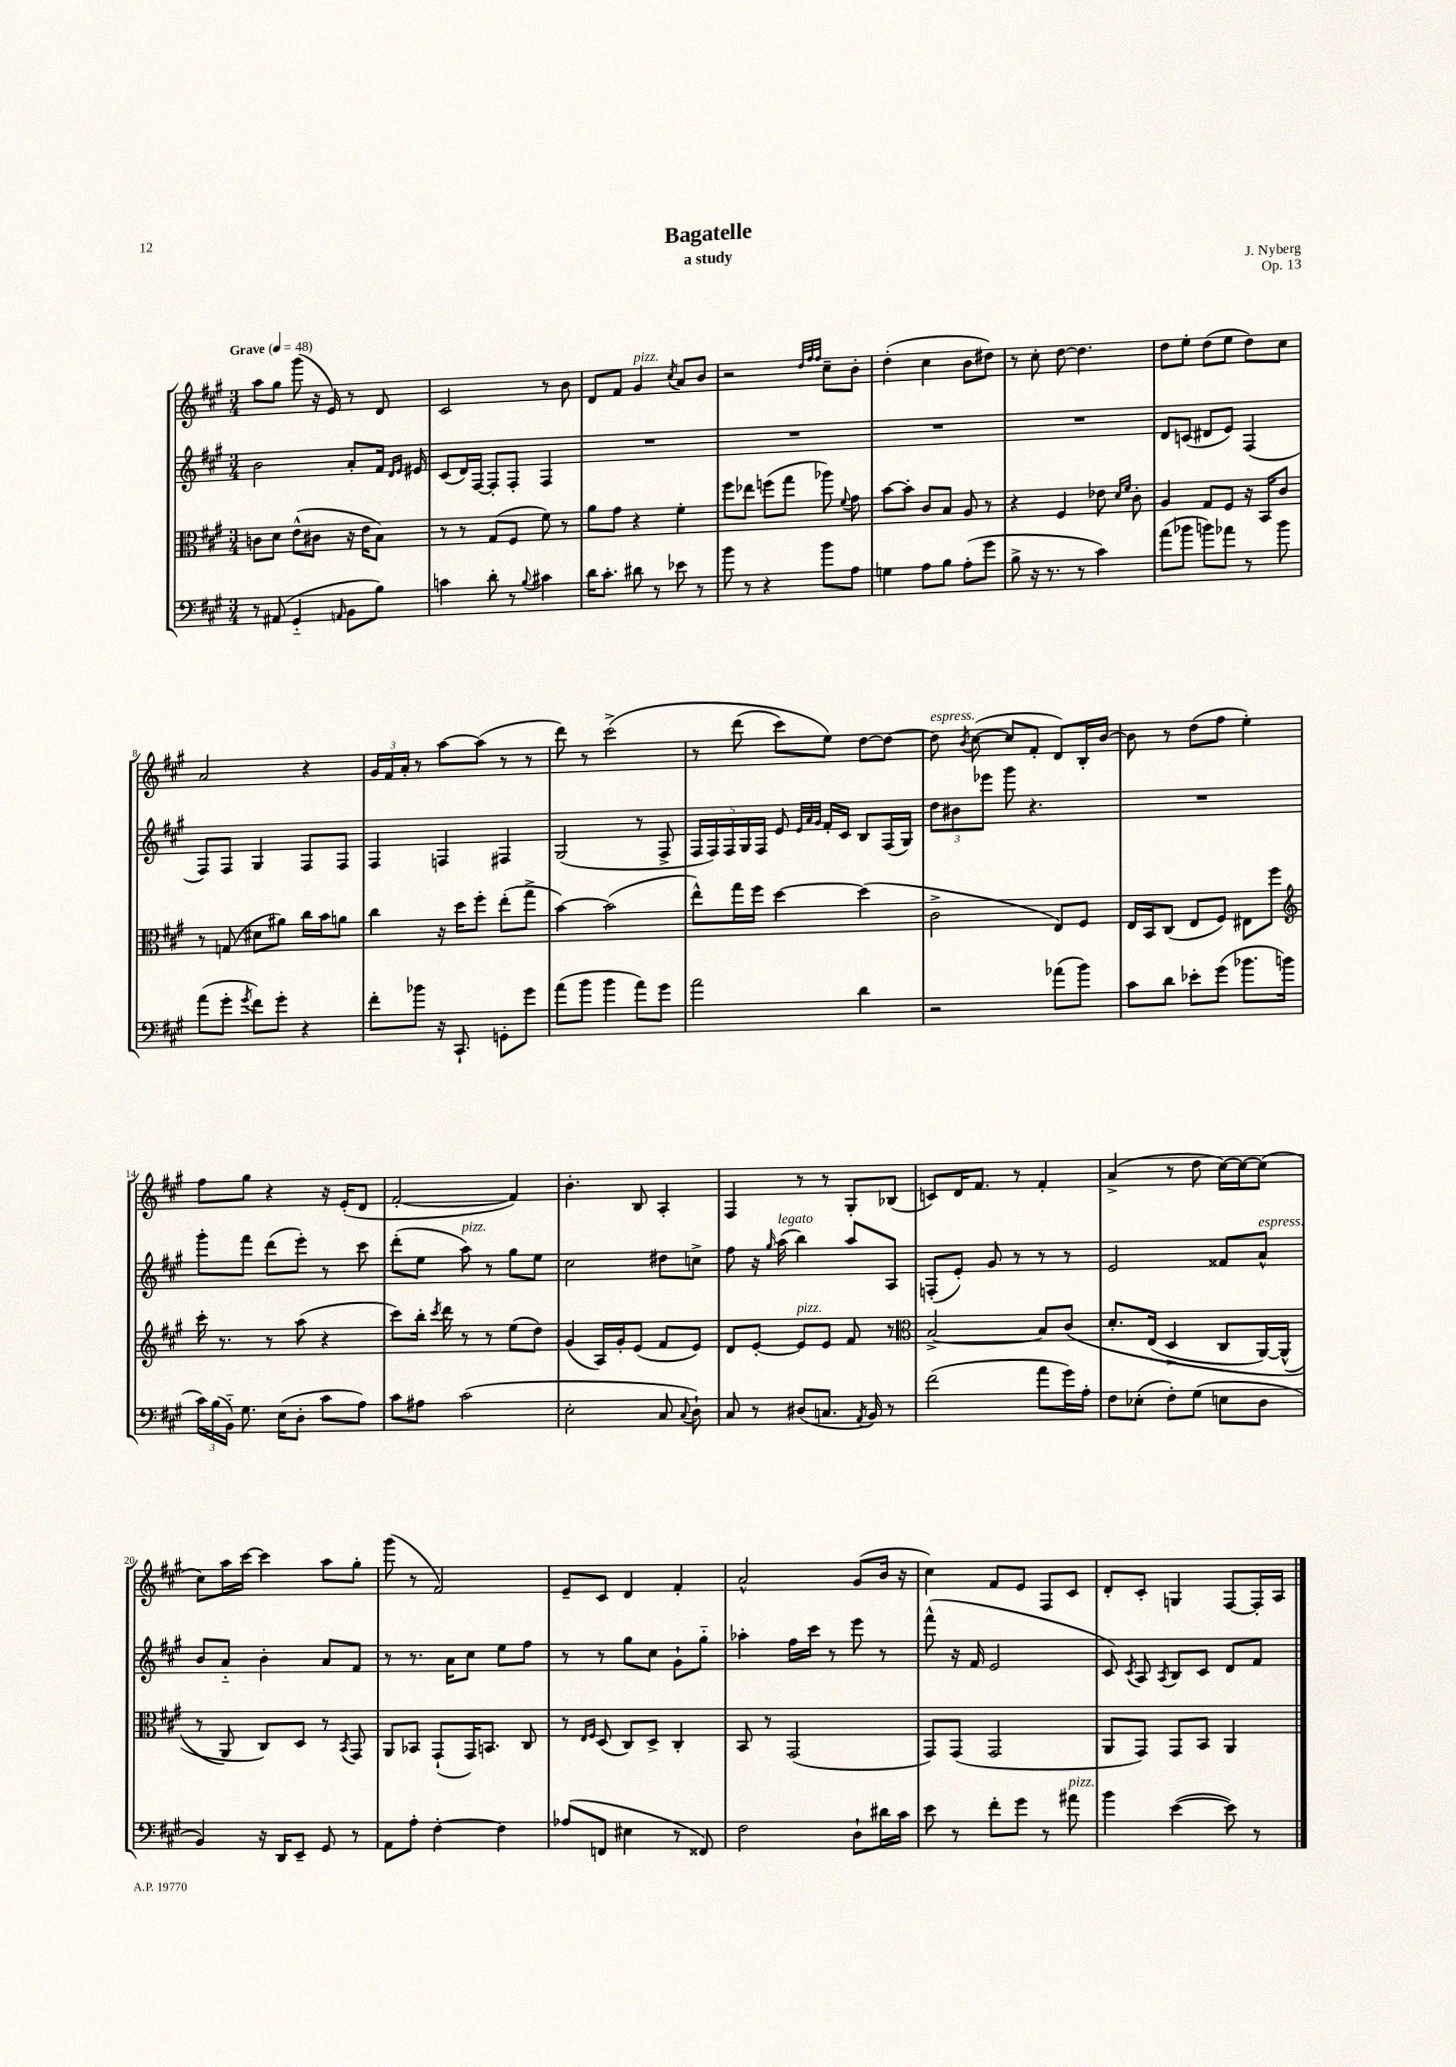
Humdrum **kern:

**kern	**kern	**kern	**kern
*part4	*part3	*part2	*part1
*staff4	*staff3	*staff2	*staff1
*clefF4	*clefC3	*clefG2	*clefG2
*k[f#c#g#]	*k[f#c#g#]	*k[f#c#g#]	*k[f#c#g#]
*M3/4	*M3/4	*M3/4	*M3/4
*MM48	*MM48	*MM48	*MM48
=1	=1	=1	=1
!	!	!	!LO:TX:a:B:t=Grave
8r	8cn\L	2b\	8aa\L
(8AA#X/	8d\J	.	8gg#\J
4GG#/	(8e^^\L	.	(8ggg#\
.	8c#X\J	.	16r
.	.	.	16e/)
16qqAAn/	.	.	.
8BB\L	16r	8a'/L	8r
.	16e\KL	.	.
8B\J)	8B\J)	16f#/Jk	8d/
.	.	16qqd/LL	.
.	.	16qqe/JJ	.
.	.	16e#X/	.
=2	=2	=2	=2
4cn\	8r	(8c#/L	2c#/
.	8r	16d/L)	.
.	.	[16F#/JJ	.
8d'\	(8G#/L	8F#'/L]	.
8r	8F#/J	8F#'/J	.
8qqB/	.	.	.
4c#X\	8f#\)	4F#/	8r
.	8r	.	8b\
=3	=3	=3	=3
16d\KL	8a\L	2.r	8d/L
8.c#'\J	.	.	.
.	8g#\J	.	8f#/J
!	!	!	!LO:TX:a:i:t=pizz.
8d#X\	4r	.	4g#/
8r	.	.	.
.	.	.	8qcc#/
8e-X\	4f#'\	.	8a/L
8r	.	.	8b/J
=4	=4	=4	=4
8b\	8ff#\L	2.r	2r
8r	8ee-X\J	.	.
4r	(8ffn\L	.	.
.	8gg#\J	.	.
.	.	.	32qqdd/LLL
.	.	.	32qqff#/
.	.	.	32qqff#/JJJ
8b\L	8aa-X\)	.	8cc#~\L
.	8qqf#/	.	.
8A\J	8g#\	.	8b'\J
=5	=5	=5	=5
4Gn\	[8b\L	2.r	(4dd'\
.	8b'\J]	.	.
8A\L	8c#/L	.	4cc#\
8B\J	8B/J	.	.
(8A'\L	8A/	.	8b\L
8g#\J	8r	.	8dd#X\J)
=6	=6	=6	=6
8B^\	4r	2.r	8r
16r	.	.	8cc#'\
8.r	.	.	.
.	4F#/	.	[8dd\
8r	.	.	4.dd\]
4c#\)	8e-X\	.	.
.	16qqd/LL	.	.
.	16qqf#/JJ	.	.
.	8c#'\	.	.
=7	=7	=7	=7
(8a\L	4A/	8d/L	8dd\L
8b-X\J	.	(8cn/J	8ee'\J
8bn\L)	8G#/L	8d#X/L	(8dd\L
8a-X\J	8F#/J	8e/J)	8ee\J
8r	16r	(4F#/	8dd\L)
.	16BB/KL	.	.
8b\	8c#/J	.	8cc#\J
!!LO:LB:g=z
=8	=8	=8	=8
(8a\L	8r	8F#/L)	2a/
8g#'\J	(8Gn/	8F#/J	.
8qg#/	.	.	.
8f#\L)	8d#X\L	4G#/	.
8g#'\J	8a#X\J)	.	.
4r	16cc#\LL	8F#/L	4r
.	16b\J	.	.
.	8an\J	8F#/J	.
=9	=9	=9	=9
8f#'\L	4cc#\	4F#/	24g#/LL
.	.	.	24f#/
.	.	.	24a'/JJ
8b-X\J	.	.	8r
16r	16r	4Fn/	[8aa\L
8.CC#`/	16dd\KL	.	.
.	8ff#'\J	.	(8aa\J]
8GGn'\L	(8ee'\L	4F#X/	8r
8g#\J	8gg#^\J	.	8r
=10	=10	=10	=10
(8a\L	[4b\)	(2G#/	8ddd\)
8b\J	.	.	8r
4b\	(2b\]	.	(2ccc#^\
8a\L)	.	8r	.
8g#\J	.	8F#^/	.
=11	=11	=11	=11
2a\	8ee^^\L)	20F#/LL	8r
.	.	20F#/)	.
.	.	20F#/	.
.	16gg#\L	.	(8ddd\
.	.	20G#/	.
.	16ff#\JJ	.	.
.	.	20F#/JJ	.
.	[4dd\	8e/	8ccc#\L)
.	.	32qqe/LLL	.
.	.	32qqa/	.
.	.	32qqg#/JJJ	.
.	.	16f#'/LL	8ee\J)
.	.	16c#/JJ	.
4d\	(4dd\]	8B/L	[8dd\L
.	.	(16F#/L	8dd\J_
.	.	16G#/JJ)	.
=12	=12	=12	=12
!	!	!	!LO:TX:a:i:t=espress.
2r	2c#^\	12dd\L	8dd\]
.	.	12b#X\	.
.	.	.	8qb/
.	.	.	([8cc#\
.	.	12eee-X\J	.
.	.	8ggg#\	8cc#/L]
.	.	4.r	8f#'/J
(8a-X\L	8E/L)	.	8d/L)
8b\J)	8F#/J	.	16B'/L
.	.	.	[16b/JJ
=13	=13	=13	=13
8c#\L	16E/LL	2.r	8b\]
.	16BB/J	.	.
8d\J	(8C#/J	.	8r
8e-X'\L	8E/L	.	(8dd\L
(8g#\J	8F#/J)	.	8ff#\J
8.b-X\L	8E#X\L	.	4ee'\)
.	8ff#\J	.	.
16bn\Jk	.	.	.
!!LO:LB:g=z
=14	=14	=14	=14
*	*clefG2	*	*
24c#\LL)	16ccc#'\	8ggg#'\L	8ff#\L
(24B\	.	.	.
.	8.r	.	.
24BB\JJ)	.	.	.
8.G#\	.	8fff#\J	8gg#\J
.	8r	(8ddd\L	4r
(16E\KL	.	.	.
8D'\J	(8aa\	8eee'\J)	.
8c#\L	4r	8r	16r
.	.	.	(16e'/KL
8A\J)	.	8ccc#\	8d/J
=15	=15	=15	=15
8c#\L	8ccc#\L)	(8ddd'\L	[2f#'/
8A#X\J	16bb'\Jk	8ee\J	.
.	8qccc#/	.	.
.	16ddd\	.	.
!	!	!LO:TX:a:i:t=pizz.	!
(2c#\	8r	8aa\)	.
.	8r	8r	.
.	(8ee\L	8gg#\L	4f#/])
.	8dd\J)	8ee\J	.
=16	=16	=16	=16
2E'\	(4g#/	2cc#\	4.b'\
.	16A/LL)	.	.
.	16g#'/J	.	.
.	(8e/J	.	8B/
8C#/	8f#/L	8dd#X\L	4A'/
8qqC#/	.	.	.
8D`\)	8e/J)	8ccn^\J	.
=17	=17	=17	=17
8C#/	8d/L	8ff#\	4F#/
8r	[8e'/J	16r	.
.	.	16qqgg#/	.
!	!	!LO:TX:a:i:t=legato	!
.	.	(16aa\	.
!	!LO:TX:a:i:t=pizz.	!	!
(8D#X/L	8e/L]	4bb\)	8r
8.Cn/J	8e/J	.	8r
.	8f#/	8aa/L	8G#'/L
8qAA/	.	.	.
16BB/)	.	.	.
8r	8r	8A/J	(8B-X/J
=18	=18	=18	=18
*	*clefC3	*	*
(2f#\	[2B^/	(8Fn'/L	8cn/L)
.	.	8e'/J)	16d/K
.	.	.	8.f#/J
.	.	8g#/	.
.	.	8r	8r
8a\L	8B/L]	8r	4f#'/
16g#\L)	(8c#/J	8r	.
16A'\JJ	.	.	.
=19	=19	=19	=19
8F#\L	8.d'/L	2e/	(4a^/
(8E-X'\J	.	.	.
.	(16E/Jk	.	.
8F#'\L)	4D^/	.	8r
(8G#\J	.	.	8dd\
8En\L	8C#/L	8f##X/L	[16cc#\LL)
.	.	.	16cc#\J_
!	!	!LO:TX:a:i:t=espress.	!
8D\J	[16AA/L)	8a^^/J	(8cc#\J]
.	(16AA^^/JJ]	.	.
!!LO:LB:g=z
=20	=20	=20	=20
4BB/)	8r	8b/L	8cc#\L)
.	8AA/)	8a/J	16aa\L
.	.	.	[16ccc#\JJ
16r	8C#/L)	4b'\	4ccc#\]
16DD/KL	.	.	.
8EE~/J	8D/J	.	.
8GG#/	8r	8a/L	8aa\L
.	8qBB/	.	.
8r	8GG#/	8f#/J	8gg#'\J
=21	=21	=21	=21
8AA\L	8AA/L	8r	(8ggg#\
8A'\J	8BB-X/J	8.r	8r
[4F#'\	(8GG#`/L	.	2f#/)
.	.	16a\KL	.
.	16GG#/K)	8cc#\J	.
.	8.BBn/J	.	.
4F#\]	.	8ee\L	.
.	8C#/	8ff#\J	.
=22	=22	=22	=22
(8A-X/L	8r	8r	8e~/L
.	16qqE/LL	.	.
.	16qqF#/JJ	.	.
8FFn/J	(8D/	8r	8c#/J
4E#X\	8C#/L)	8gg#\L	4d/
.	8D^/J	8cc#\J	.
8r	4C#'/	8g#`\L	4f#'/
8FF##X/)	.	8gg#\J	.
=23	=23	=23	=23
2F#\	8BB/	4aa-X'\	2a^^/
.	8r	.	.
.	(2GG#/	16ff#\LL	.
.	.	16ccc#\JJ	.
.	.	8r	.
8D`\L	.	8eee\	(8g#/L
16d#X\L	.	8r	16b/Jk
16c#\JJ	.	.	16r
=24	=24	=24	=24
8e\	8GG#/L)	(8fff#^^\	4cc#\)
8r	(8GG#/J	16r	.
.	.	16f#/	.
8f#'\L	2GG#/	2e/	8f#/L
8g#\J	.	.	8e/J
8r	.	.	8F#/L
!LO:TX:a:i:t=pizz.	!	!	!
8a#X\	.	.	8c#/J
=25	=25	=25	=25
4b\	8AA/L	8c#/)	8d'/L
.	.	8qc#/	.
.	8GG#/J)	8A/	8c#'/J
.	.	8qA/	.
([4e\	8GG#/L	8B/L	4Gn/
.	8BB/J	8c#/J	.
8e\])	4AA/	8d/L	[8F#/L
8r	.	8f#/J	16F#'/L]
.	.	.	16A/JJ
==	==	==	==
*-	*-	*-	*-
